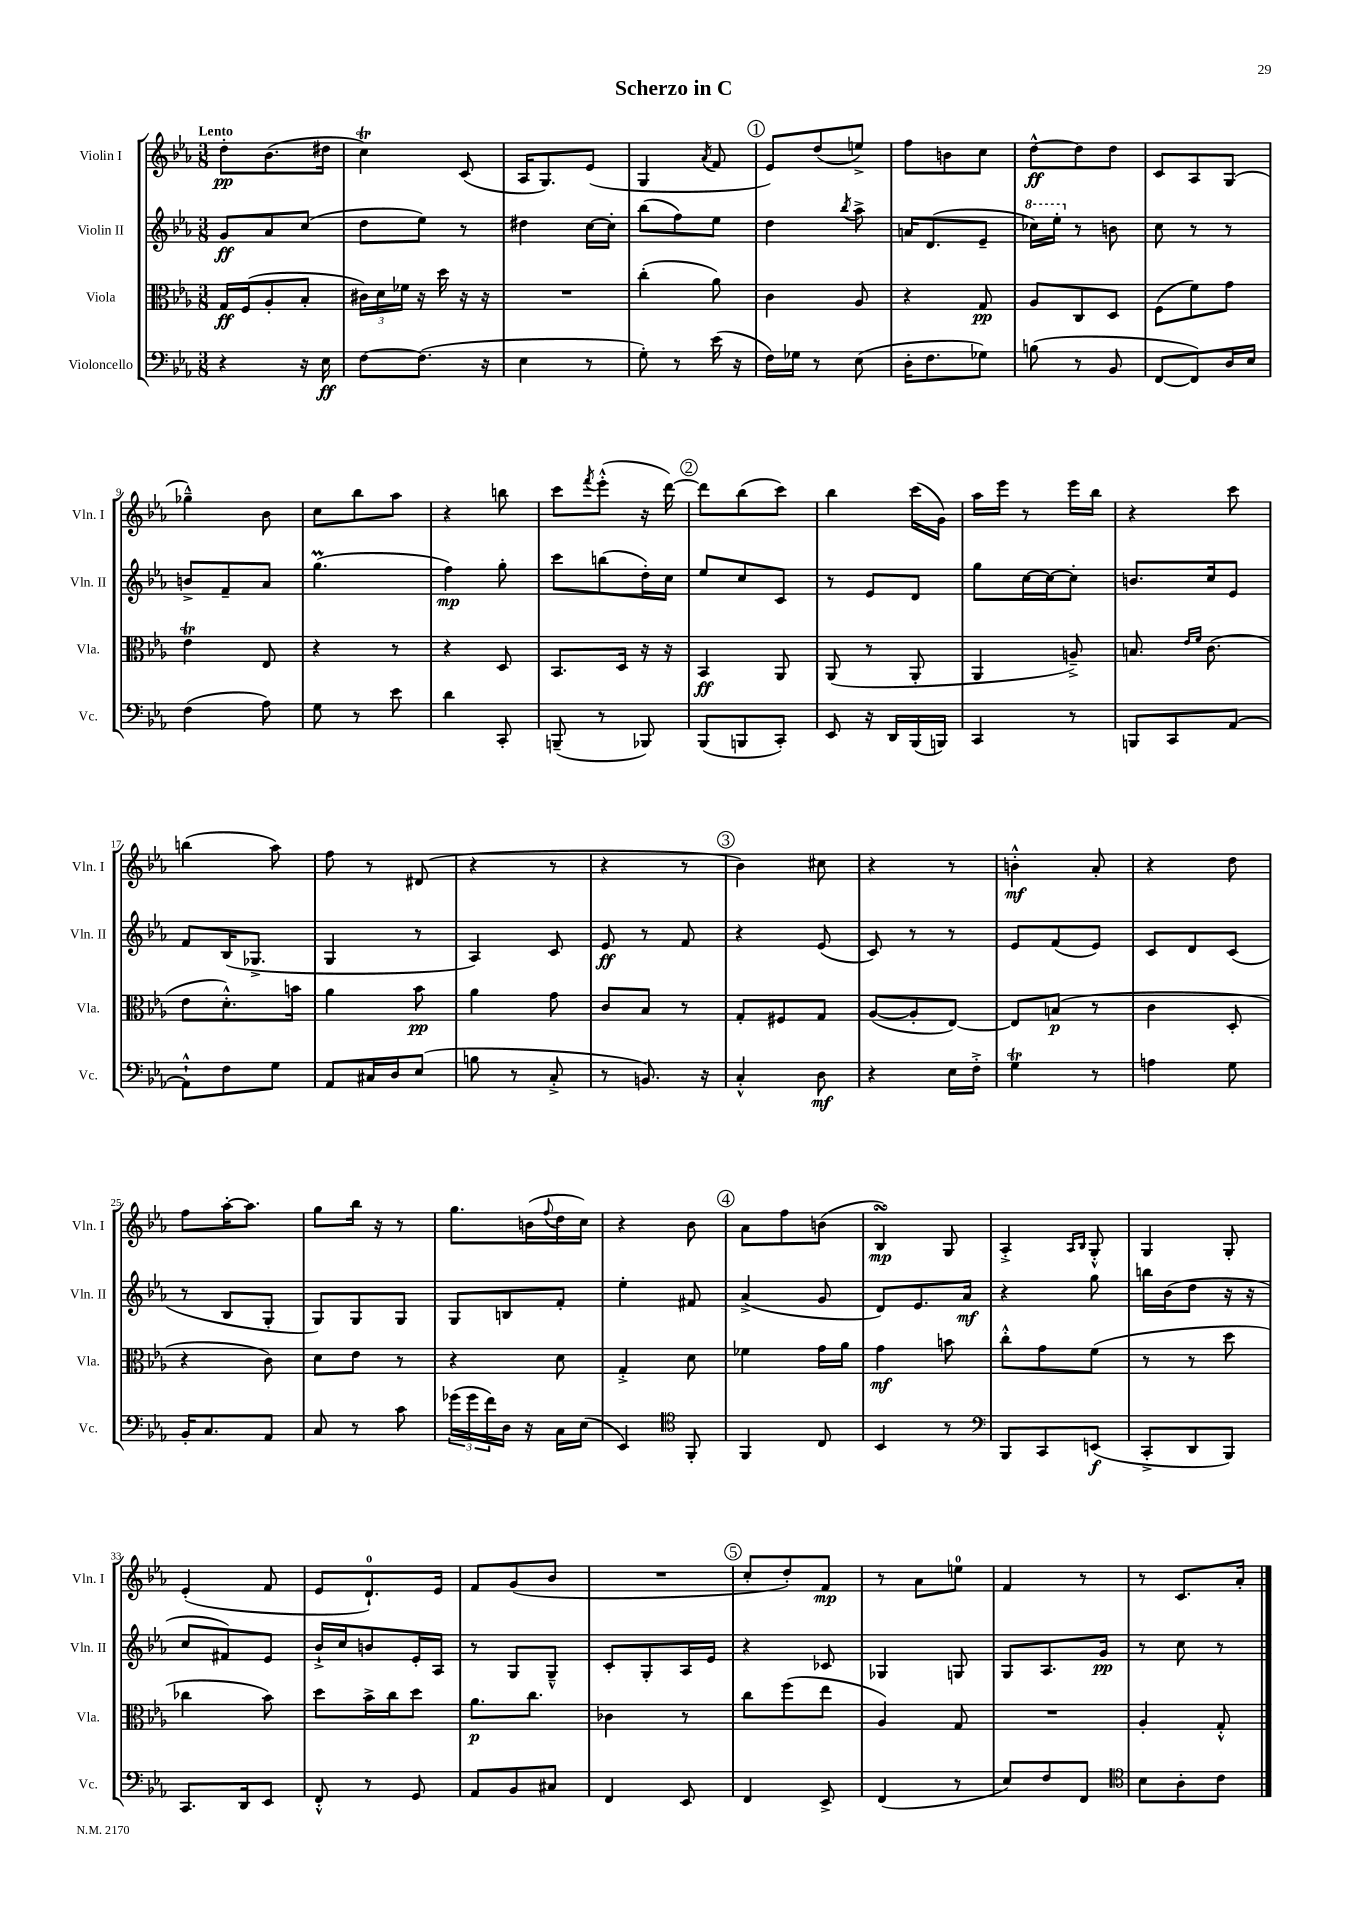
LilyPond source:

\header { title = "Scherzo in C" }
<<
\new StaffGroup <<
\new Staff = "s0" \with { instrumentName = "Violin I" shortInstrumentName = "Vln. I" } {
    \clef treble \key ees \major \numericTimeSignature \time 3/8 \tempo "Lento"
    d''8-.\pp bes'8.( dis''16 |
    c''4\trill) c'8( |
    aes16 g8.) ees'8( |
    g4 \acciaccatura { aes'8 } f'8 |
    \mark \markup { \circle "1" } ees'8) d''8( e''8->) |
    f''8 b'8 c''8 |
    d''8~-^\ff d''8 d''8 |
    c'8 aes8 g8( |
    ges''4---^) bes'8 |
    c''8 bes''8 aes''8 |
    r4 b''8 |
    c'''8 \acciaccatura { f'''8 } ees'''8-.-^( r16 d'''16~) |
    \mark \markup { \circle "2" } d'''8 bes''8( c'''8) |
    bes''4 c'''16( g'16) |
    aes''16 ees'''16 r8 ees'''16 bes''16 |
    r4 c'''8 |
    b''4( aes''8) |
    f''8 r8 dis'8( |
    r4 r8 |
    r4 r8 |
    \mark \markup { \circle "3" } bes'4) cis''8 |
    r4 r8 |
    b'4-.-^\mf aes'8-. |
    r4 d''8 |
    f''8 aes''16~-. aes''8. |
    g''8 bes''16 r16 r8 |
    g''8. b'16( \appoggiatura { f''8 } d''16 c''16) |
    r4 bes'8 |
    \mark \markup { \circle "4" } aes'8 f''8 b'8( |
    bes4\turn\mp) g8 |
    aes4-.-> \grace { aes16 bes16 } g8-.-^ |
    g4 g8-. |
    ees'4-.( f'8 |
    ees'8 d'8.-0-!) ees'16 |
    f'8 g'8( bes'8 |
    R4. |
    \mark \markup { \circle "5" } c''8-. d''8-.) f'8\mp |
    r8 aes'8 e''8-0 |
    f'4 r8 |
    r8 c'8. aes'16-. \bar "|." |
}
\new Staff = "s1" \with { instrumentName = "Violin II" shortInstrumentName = "Vln. II" } {
    \clef treble \key ees \major \numericTimeSignature \time 3/8
    g'8\ff aes'8 c''8( |
    d''8 ees''8) r8 |
    dis''4 c''16~ c''16-. |
    bes''8( f''8) ees''8 |
    \mark \markup { \circle "1" } d''4 \acciaccatura { bes''8 } aes''8-> |
    a'16 d'8.( ees'8-- |
    \ottava #1 ces'''16) ees'''16-. \ottava #0 r8 b'8 |
    c''8 r8 r8 |
    b'8-> f'8-- aes'8 |
    g''4.\prall( |
    f''4\mp) g''8-. |
    c'''8 b''8( d''16-.) c''16 |
    \mark \markup { \circle "2" } ees''8 c''8 c'8 |
    r8 ees'8 d'8 |
    g''8 c''16~ c''16~ c''8-. |
    b'8. c''16 ees'8 |
    f'8 bes16( ges8.-> |
    g4 r8 |
    aes4) c'8 |
    ees'8\ff r8 f'8 |
    \mark \markup { \circle "3" } r4 ees'8( |
    c'8) r8 r8 |
    ees'8 f'8( ees'8) |
    c'8 d'8 c'8( |
    r8 bes8 g8-. |
    g8) g8 g8 |
    g8 b8 f'8-. |
    ees''4-. fis'8 |
    \mark \markup { \circle "4" } aes'4->( g'8 |
    d'8) ees'8. aes'16\mf |
    r4 g''8 |
    b''16 bes'16( d''8 r16 r16 |
    c''8 fis'8) ees'8 |
    bes'16-!-> c''16 b'8 ees'16-. aes16 |
    r8 g8 g8---^ |
    c'8-. g8-. aes16 ees'16 |
    \mark \markup { \circle "5" } r4 ces'8 |
    ges4 g8 |
    g8 aes8. g'16\pp |
    r8 c''8 r8 \bar "|." |
}
\new Staff = "s2" \with { instrumentName = "Viola" shortInstrumentName = "Vla." } {
    \clef alto \key ees \major \numericTimeSignature \time 3/8
    g16\ff f16( aes8-. bes8-. |
    \tuplet 3/2 { cis'16) d'16 fes'16 } r16 d''16 r16 r16 |
    R4. |
    c''4-.( aes'8) |
    \mark \markup { \circle "1" } c'4 aes8 |
    r4 g8\pp |
    aes8 c8 d8 |
    f8( f'8) g'8 |
    ees'4\trill ees8 |
    r4 r8 |
    r4 d8 |
    bes,8. d16 r16 r16 |
    \mark \markup { \circle "2" } bes,4\ff aes,8 |
    aes,8( r8 aes,8-. |
    aes,4 a8--->) |
    b8. \grace { ees'16 f'16 } c'8.( |
    ees'8 d'8.-.-^) b'16 |
    aes'4 bes'8\pp |
    aes'4 g'8 |
    c'8 bes8 r8 |
    \mark \markup { \circle "3" } g8-. fis8 g8 |
    aes8~( aes8-. ees8~) |
    ees8 b8\p( r8 |
    c'4 d8-. |
    r4 c'8) |
    d'8 ees'8 r8 |
    r4 d'8 |
    g4-.-> d'8 |
    \mark \markup { \circle "4" } fes'4 g'16 aes'16 |
    g'4\mf b'8 |
    c''8-.-^ g'8 f'8( |
    r8 r8 d''8 |
    ces''4 bes'8) |
    d''8 bes'16-> c''16 d''8 |
    aes'8.\p c''8. |
    ces'4 r8 |
    \mark \markup { \circle "5" } c''8 f''8( ees''8 |
    aes4) g8 |
    R4. |
    aes4-. g8-.-^ \bar "|." |
}
\new Staff = "s3" \with { instrumentName = "Violoncello" shortInstrumentName = "Vc." } {
    \clef bass \key ees \major \numericTimeSignature \time 3/8
    r4 r16 ees16\ff |
    f8~ f8.( r16 |
    ees4 r8 |
    g8-.) r8 ees'16( r16 |
    \mark \markup { \circle "1" } f16) ges16 r8 ees8( |
    d16-. f8. ges8) |
    b8( r8 bes,8 |
    f,8~ f,8) d16 ees16 |
    f4( aes8) |
    g8 r8 ees'8 |
    d'4 c,8-. |
    b,,8--( r8 bes,,8) |
    \mark \markup { \circle "2" } bes,,8( b,,8 c,8-.) |
    ees,8 r16 d,16 bes,,16( b,,16) |
    c,4 r8 |
    b,,8 c,8 aes,8~ |
    aes,8-!-^ f8 g8 |
    aes,8 cis16 d16 ees8( |
    b8 r8 c8-.-> |
    r8 b,8.) r16 |
    \mark \markup { \circle "3" } c4-.-^ d8\mf |
    r4 ees16 f16-.-> |
    g4\trill r8 |
    a4 g8 |
    bes,16-. c8. aes,8 |
    c8 r8 c'8 |
    \tuplet 3/2 { ges'16( ges'16 f'16) } d16 r16 c16 ees16( |
    ees,4) \clef tenor f,8-. |
    \mark \markup { \circle "4" } f,4 c8 |
    bes,4 r8 |
    \clef bass bes,,8 c,8 e,8\f( |
    c,8-.-> d,8 bes,,8) |
    c,8. d,16 ees,8 |
    f,8-.-^ r8 g,8 |
    aes,8 bes,8 cis8 |
    f,4 ees,8 |
    \mark \markup { \circle "5" } f,4 ees,8-> |
    f,4( r8 |
    ees8) f8 f,8 |
    \clef tenor bes8 aes8-. c'8 \bar "|." |
}
>>
>>
